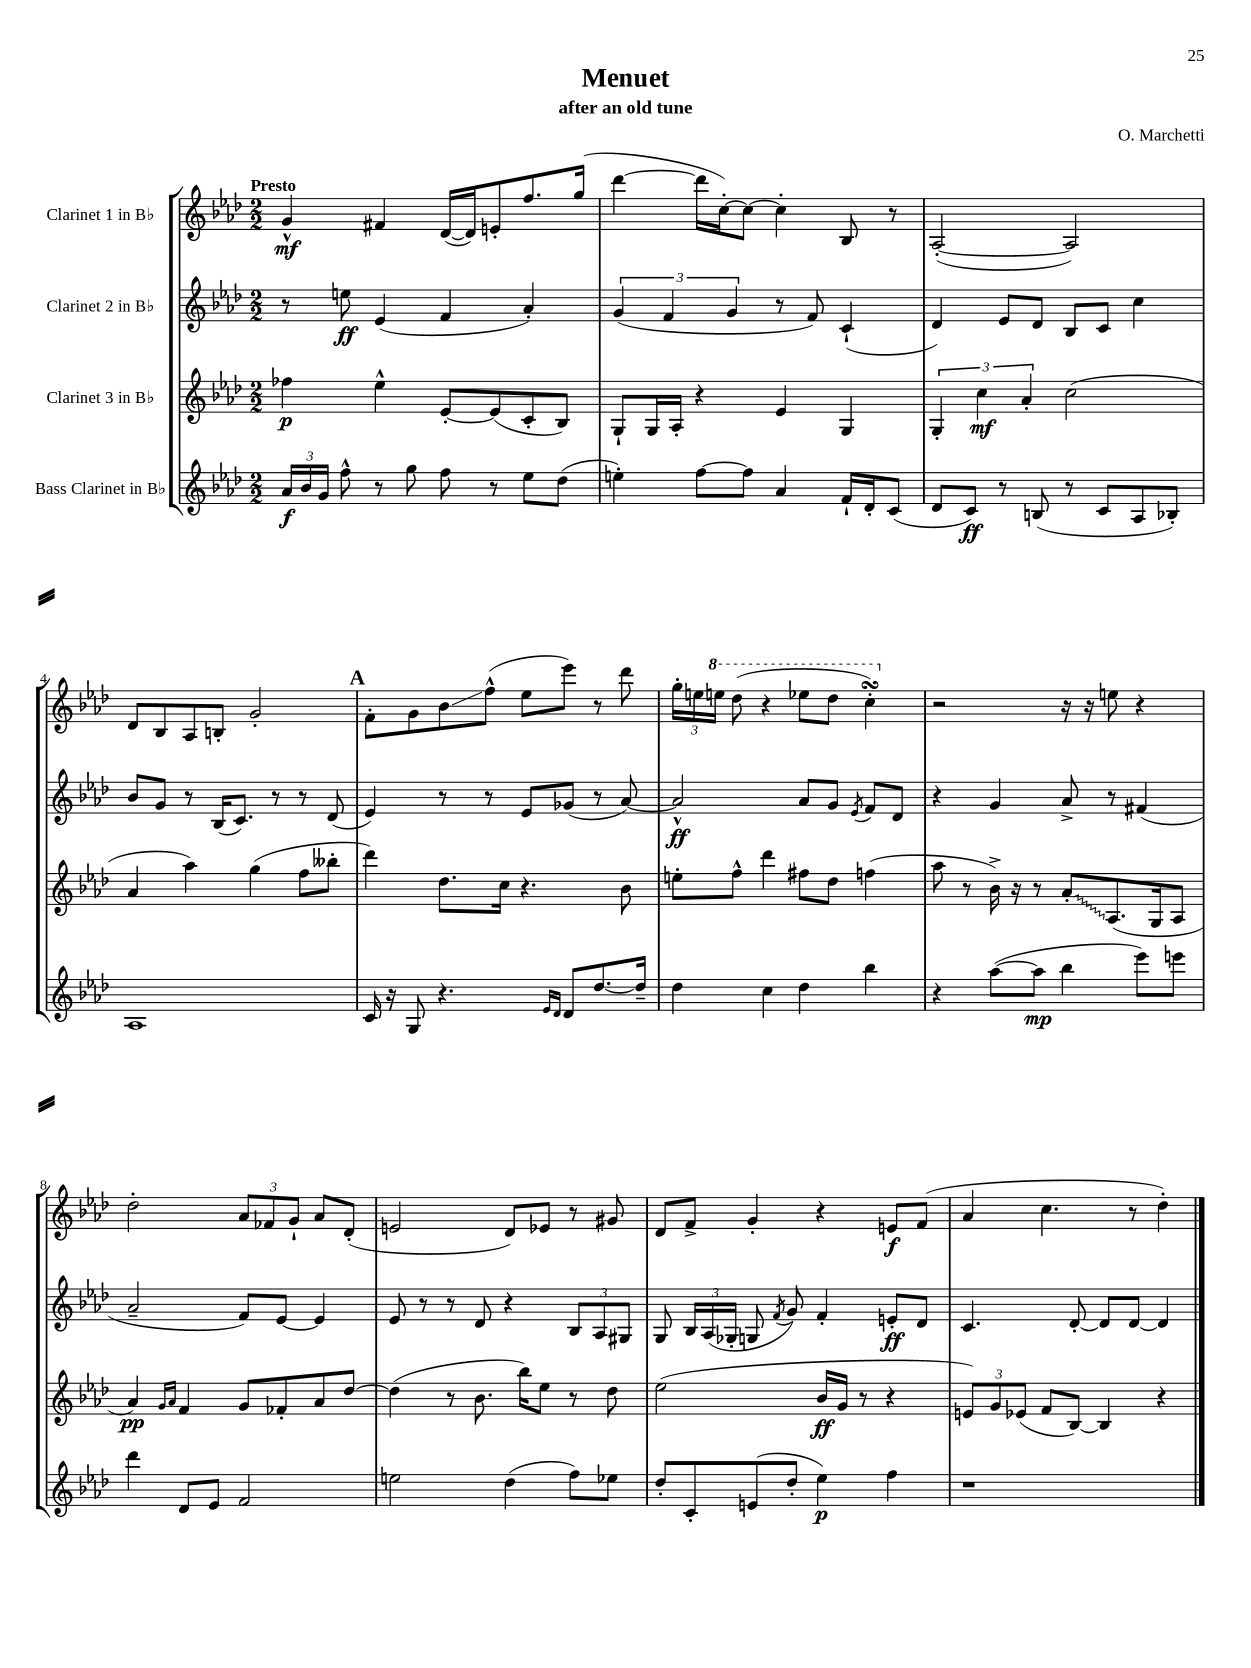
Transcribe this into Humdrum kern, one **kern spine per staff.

**kern	**kern	**kern	**kern
*staff4	*staff3	*staff2	*staff1
*clefG2	*clefG2	*clefG2	*clefG2
*k[b-e-a-d-]	*k[b-e-a-d-]	*k[b-e-a-d-]	*k[b-e-a-d-]
*M2/2	*M2/2	*M2/2	*M2/2
24a-	4ff-	8r	4g^^
24b-	.	.	.
24g	.	.	.
8ff^^	.	8ee	.
8r	4ee-^^	(4e-	4f#
8gg	.	.	.
8ff	[8e-'	4f	([16d-
.	.	.	16d-])
8r	(8e-]	.	8e'
8ee-	8c'	4a-')	8.ff
(8dd-	8B-)	.	.
.	.	.	(16gg
=	=	=	=
4ee')	8G`	(6g	[4ddd-
.	16G	.	.
.	.	6f	.
.	16A-'	.	.
[8ff	4r	.	16ddd-]
.	.	.	[16cc')
.	.	6g	.
8ff]	.	.	8cc_
4a-	4e-	8r	4cc']
.	.	8f)	.
16f`	4G	(4c`	8B-
16d-'	.	.	.
(8c	.	.	8r
=	=	=	=
8d-	6G'	4d-)	([2A-'
8c)	.	.	.
.	6cc	.	.
8r	.	8e-	.
.	6a-'	.	.
(8B	.	8d-	.
8r	(2cc	8B-	2A-])
8c	.	8c	.
8A-	.	4cc	.
8B-')	.	.	.
=	=	=	=
1A-	4a-	8b-	8d-
.	.	8g	8B-
.	4aa-)	8r	8A-
.	.	(16B-	8B'
.	.	8.c)	.
.	(4gg	.	2g'
.	.	8r	.
.	8ff	8r	.
.	8bb--'	(8d-	.
=	=	=	=
16c	4ddd-)	4e-)	8f'
16r	.	.	.
8G	.	.	8g
4.r	8.dd-	8r	8b-
.	.	8r	(8ff^^
.	16cc	.	.
.	4.r	8e-	8ee-
16qqe-	.	.	.
16qqd-	.	.	.
8d-	.	(8g-	8eee-)
[8.dd-	.	8r	8r
.	8b-	[8a-)	8ddd-
16dd-~]	.	.	.
=	=	=	=
4dd-	8ee'	2a-^^]	24gg'
.	.	.	24ee
.	.	.	24eee
.	8ff^^	.	(8ddd-
4cc	4ddd-	.	4r
4dd-	8ff#	8a-	8eee-
.	8dd-	8g	8ddd-
.	.	8qe-	.
4bb-	(4ff	8f	4ccc')
.	.	8d-	.
=	=	=	=
4r	8aa-	4r	2r
.	8r	.	.
([8aa-	16b-^)	4g	.
.	16r	.	.
8aa-]	8r	.	.
4bb-	8a-'	8a-^	16r
.	.	.	16r
.	(8.A-	8r	8ee
8eee-)	.	(4f#	4r
.	16G	.	.
8eee	8A-	.	.
=	=	=	=
4ddd-	4a-)	2a-~	2dd-'
.	16qqg	.	.
.	16qqa-	.	.
8d-	4f	.	.
8e-	.	.	.
2f	8g	8f)	12a-
.	.	.	12f-
.	8f-'	[8e-	.
.	.	.	12g`
.	8a-	4e-]	8a-
.	[8dd-	.	(8d-'
=	=	=	=
2ee	(4dd-]	8e-	2e
.	.	8r	.
.	8r	8r	.
.	8.b-	8d-	.
(4dd-	.	4r	8d-)
.	16bb-)	.	.
.	8ee-	.	8e-
8ff)	8r	12B-	8r
.	.	12A-	.
8ee-	8dd-	.	8g#
.	.	12G#	.
=	=	=	=
8dd-'	(2ee-	8G	8d-
8c'	.	24B-	8f^
.	.	(24A-	.
.	.	24G-'	.
(8e	.	8G	4g'
.	.	8qf	.
8dd-'	.	8g)	.
4ee-)	16b-	4f'	4r
.	16g	.	.
.	8r	.	.
4ff	4r	8e'	8e
.	.	8d-	(8f
=	=	=	=
1r	12e)	4.c	4a-
.	12g	.	.
.	(12e-	.	.
.	8f	.	4.cc
.	[8B-)	[8d-'	.
.	4B-]	8d-]	.
.	.	[8d-	8r
.	4r	4d-]	4dd-')
==	==	==	==
*-	*-	*-	*-
